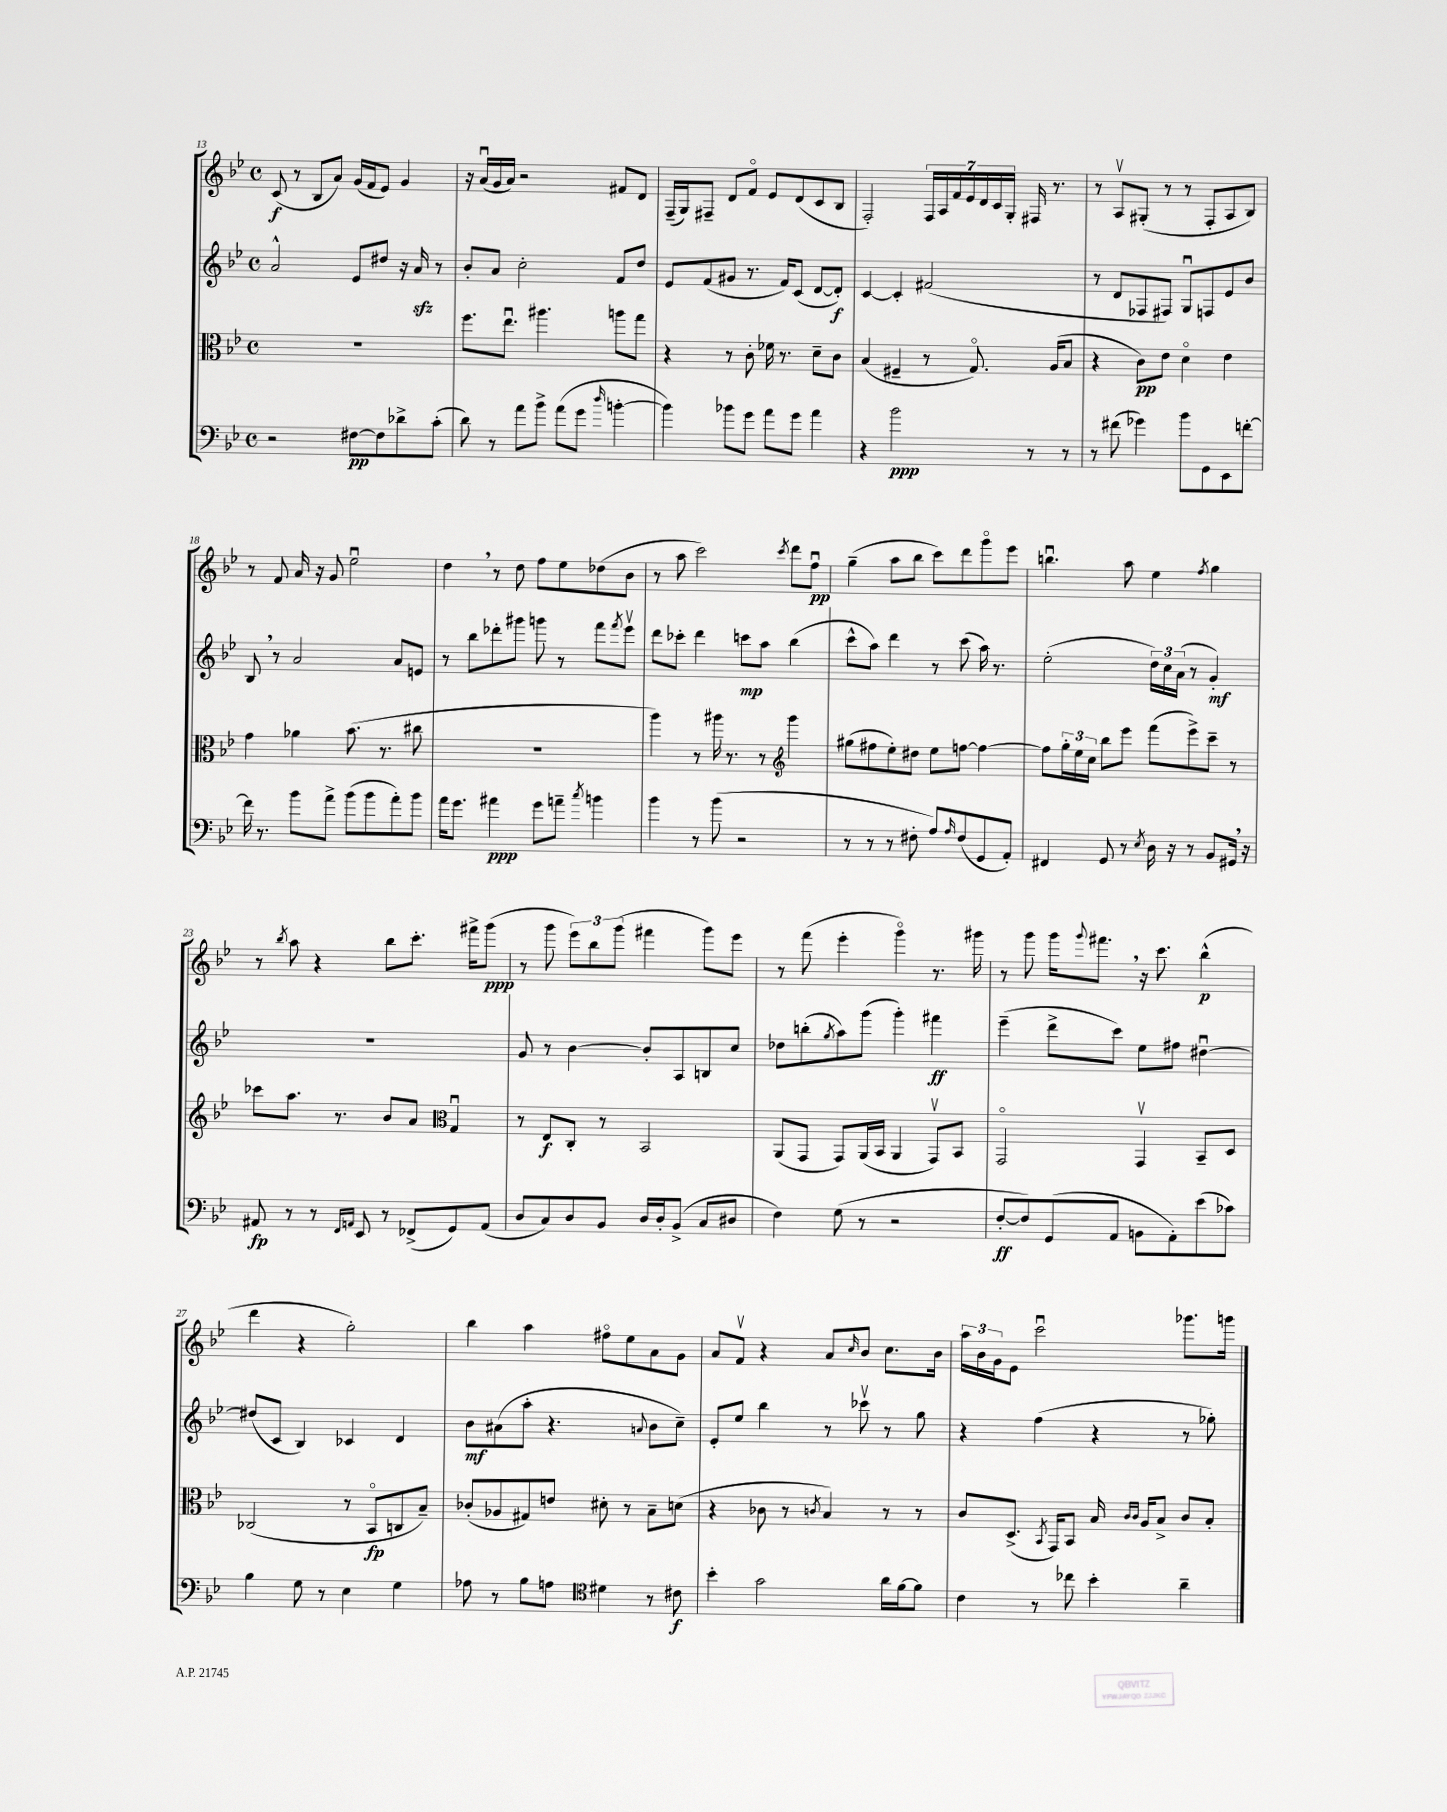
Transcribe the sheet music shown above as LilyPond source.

<<
\new StaffGroup <<
\new Staff = "s0" {
    \clef treble \key bes \major \defaultTimeSignature \time 4/4
    c'8\f( r8 bes8 a'8) g'16( f'16 ees'8) g'4 |
    r16 a'16\downbow( g'16 a'16) r2 fis'8 d'8 |
    f16--( g16) fis8-- d'8 f'8\flageolet ees'8 d'8( c'8 bes8 |
    f2-.) \tuplet 7/4 { f16 a16 f'16 ees'16 d'16 c'16 g16-. } fis16 r8. |
    r8 a8\upbow gis8-.( r8 r8 f8-. a8 bes8) |
    r8 f'8 a'16 r16 g'8 ees''2\downbow |
    d''4 \breathe r8 d''8 f''8 ees''8 des''8( bes'8 |
    r8 a''8 c'''2) \acciaccatura { c'''8 } d'''8 f''8\downbow\pp |
    g''4--( a''8 bes''8 c'''8) d'''8 g'''8\flageolet ees'''8 |
    b''4.\downbow a''8 ees''4 \acciaccatura { f''8 } g''4 |
    r8 \acciaccatura { bes''8 } a''8 r4 bes''8 c'''8.-. fis'''16-> g'''8\ppp( |
    r8 g'''8 \tuplet 3/2 { ees'''8) bes''8 g'''8( } fis'''4 g'''8) ees'''8 |
    r8 f'''8( ees'''4-. g'''4\flageolet) r8. gis'''16 |
    r8 g'''8 g'''16 \appoggiatura { g'''8 } fis'''8. \breathe r16 c'''8. bes''4-^\p( |
    d'''4 r4 g''2-.) |
    bes''4 a''4 fis''8\flageolet ees''8 a'8 g'8 |
    a'8 f'8\upbow r4 a'8 \grace { c''16 } bes'8 c''8. bes'16 |
    \tuplet 3/2 { a''16 bes'16 g'16 } ees'8 c'''2\downbow ges'''8. g'''16 \bar "|." |
}
\new Staff = "s1" {
    \clef treble \key bes \major \defaultTimeSignature \time 4/4
    a'2-^ ees'8 dis''8 r16 a'16\sfz r8 |
    bes'8-. a'8 c''2-. f'8 d''8 |
    ees'8 f'8( gis'8 r8. f'16) c'8( d'8~ d'8-.\f) |
    c'4~ c'4-. fis'2( |
    r8 d'8 fes8 fis8) g8\downbow f8 ees'8 bes'8 |
    bes8 \breathe r8 a'2 a'8 e'8 |
    r8 bes''8 des'''8-. gis'''8 g'''8 r8 f'''8 \acciaccatura { f'''8 } ees'''8\upbow |
    d'''8 ces'''8-. d'''4 c'''8\mp a''8 bes''4( |
    c'''8-^ a''8) d'''4 r8 c'''8( a''16) r8. |
    ees''2-.( \tuplet 3/2 { d''16) c''16 a'16( } r8 g'4-.\mf) |
    R1 |
    g'8 r8 bes'4~ bes'8-. a8 b8 c''8 |
    des''8 b''8-.( \acciaccatura { g''8 } a''8) g'''8( g'''4-.) fis'''4\ff |
    ees'''4--( d'''8-> c'''8) ees''8 fis''8 dis''4~\downbow |
    dis''8( c'8 bes4) ces'4 d'4 |
    bes'8\mf ais'8( a''8-. r4. \appoggiatura { a'8 } bes'8 c''8--) |
    ees'8-. ees''8 bes''4 r8 ces'''8\upbow r8 g''8 |
    r4 f''4( r4 r8 ges''8-.) \bar "|." |
}
\new Staff = "s2" {
    \clef alto \key bes \major \defaultTimeSignature \time 4/4
    R1 |
    f''8. ees''8.\downbow ais''4. a''8 g''8 |
    r4 r8 c'8-. fes'16 r8. d'8-- c'8 |
    bes4( fis4-- r8 g8.\flageolet) a16( bes8 |
    r4 c'8\pp) ees'8 d'4\flageolet ees'4 |
    g'4 aes'4 bes'8.( r8. cis''8 |
    R1 |
    a''4) r8 ais''16 r8. r8 \clef treble g'''4 |
    gis''8( fis''8 ees''8-.) dis''8 ees''8 f''8~ f''4~ |
    f''8 \tuplet 3/2 { g''16-. ees''16 c''16 } bes''8 ees'''8 f'''8( ees'''8->) c'''8-- r8 |
    ces'''8 a''8. r8. bes'8 a'8 \clef alto g4\downbow |
    r8 ees8\f c8-. r8 bes,2 |
    a,8( g,8 g,8) a,16( bes,16 a,4 g,8\upbow) bes,8 |
    g,2\flageolet g,4\upbow bes,8-- d8 |
    ces2( r8 bes,8\flageolet\fp c8 bes8--) |
    ces'8-.( aes8 gis8) e'8 dis'8-. r8 bes8-- d'8( |
    r4 ces'8 r8 \acciaccatura { c'8 } bes4) r8 r8 |
    c'8 d8.->( \acciaccatura { bes,8 } g,16) bes,8 bes16 \grace { c'16 c'16 } a16 bes8-> c'8 bes8-. \bar "|." |
}
\new Staff = "s3" {
    \clef bass \key bes \major \defaultTimeSignature \time 4/4
    r2 fis8~\pp fis8 des'8-> c'8-.( |
    d'8) r8 a'8 bes'8-> a'8( g'8 \grace { d''16 } b'4~-. |
    b'4) bes'8 g'8 a'8 g'8 a'4 |
    r4 bes'2\ppp r8 r8 |
    r8 fis'8( ges'4) bes'8 g,8 ees,8 f'8~-. |
    f'16 r8. bes'8 a'8-> bes'8( bes'8 a'8-.) bes'8 |
    a'16 g'8. ais'4\ppp g'8 a'8-- \acciaccatura { c''8 } b'4 |
    bes'4 r8 bes'8( r2 |
    r8 r8 r8 fis8-. a8) \grace { a16 } fis8( g,8 a,8-.) |
    fis,4 g,8 r8 \acciaccatura { ees8 } d16 r16 r8 bes,8 gis,16 \breathe r16 |
    ais,8\fp r8 r8 \grace { f,16 a,16 } ees,8 r8 fes,8->( g,8) a,8( |
    d8 c8) d8 bes,8 d16 d16-. bes,8->( c8 dis8 |
    f4) g8( r8 r2 |
    f8~-.\ff f8) g,8( a,8 b,8 a,8-.) ees'8( ces'8) |
    bes4 g8 r8 ees4 g4 |
    aes8 r8 bes8 a8 \clef tenor dis'4 r8 cis'8\f |
    bes'4-. g'2 a'16 f'16~ f'8 |
    c'4 r8 ces''8 bes'4-. a'4-- \bar "|." |
}
>>
>>
\layout { \context { \Score currentBarNumber = #13 } }
